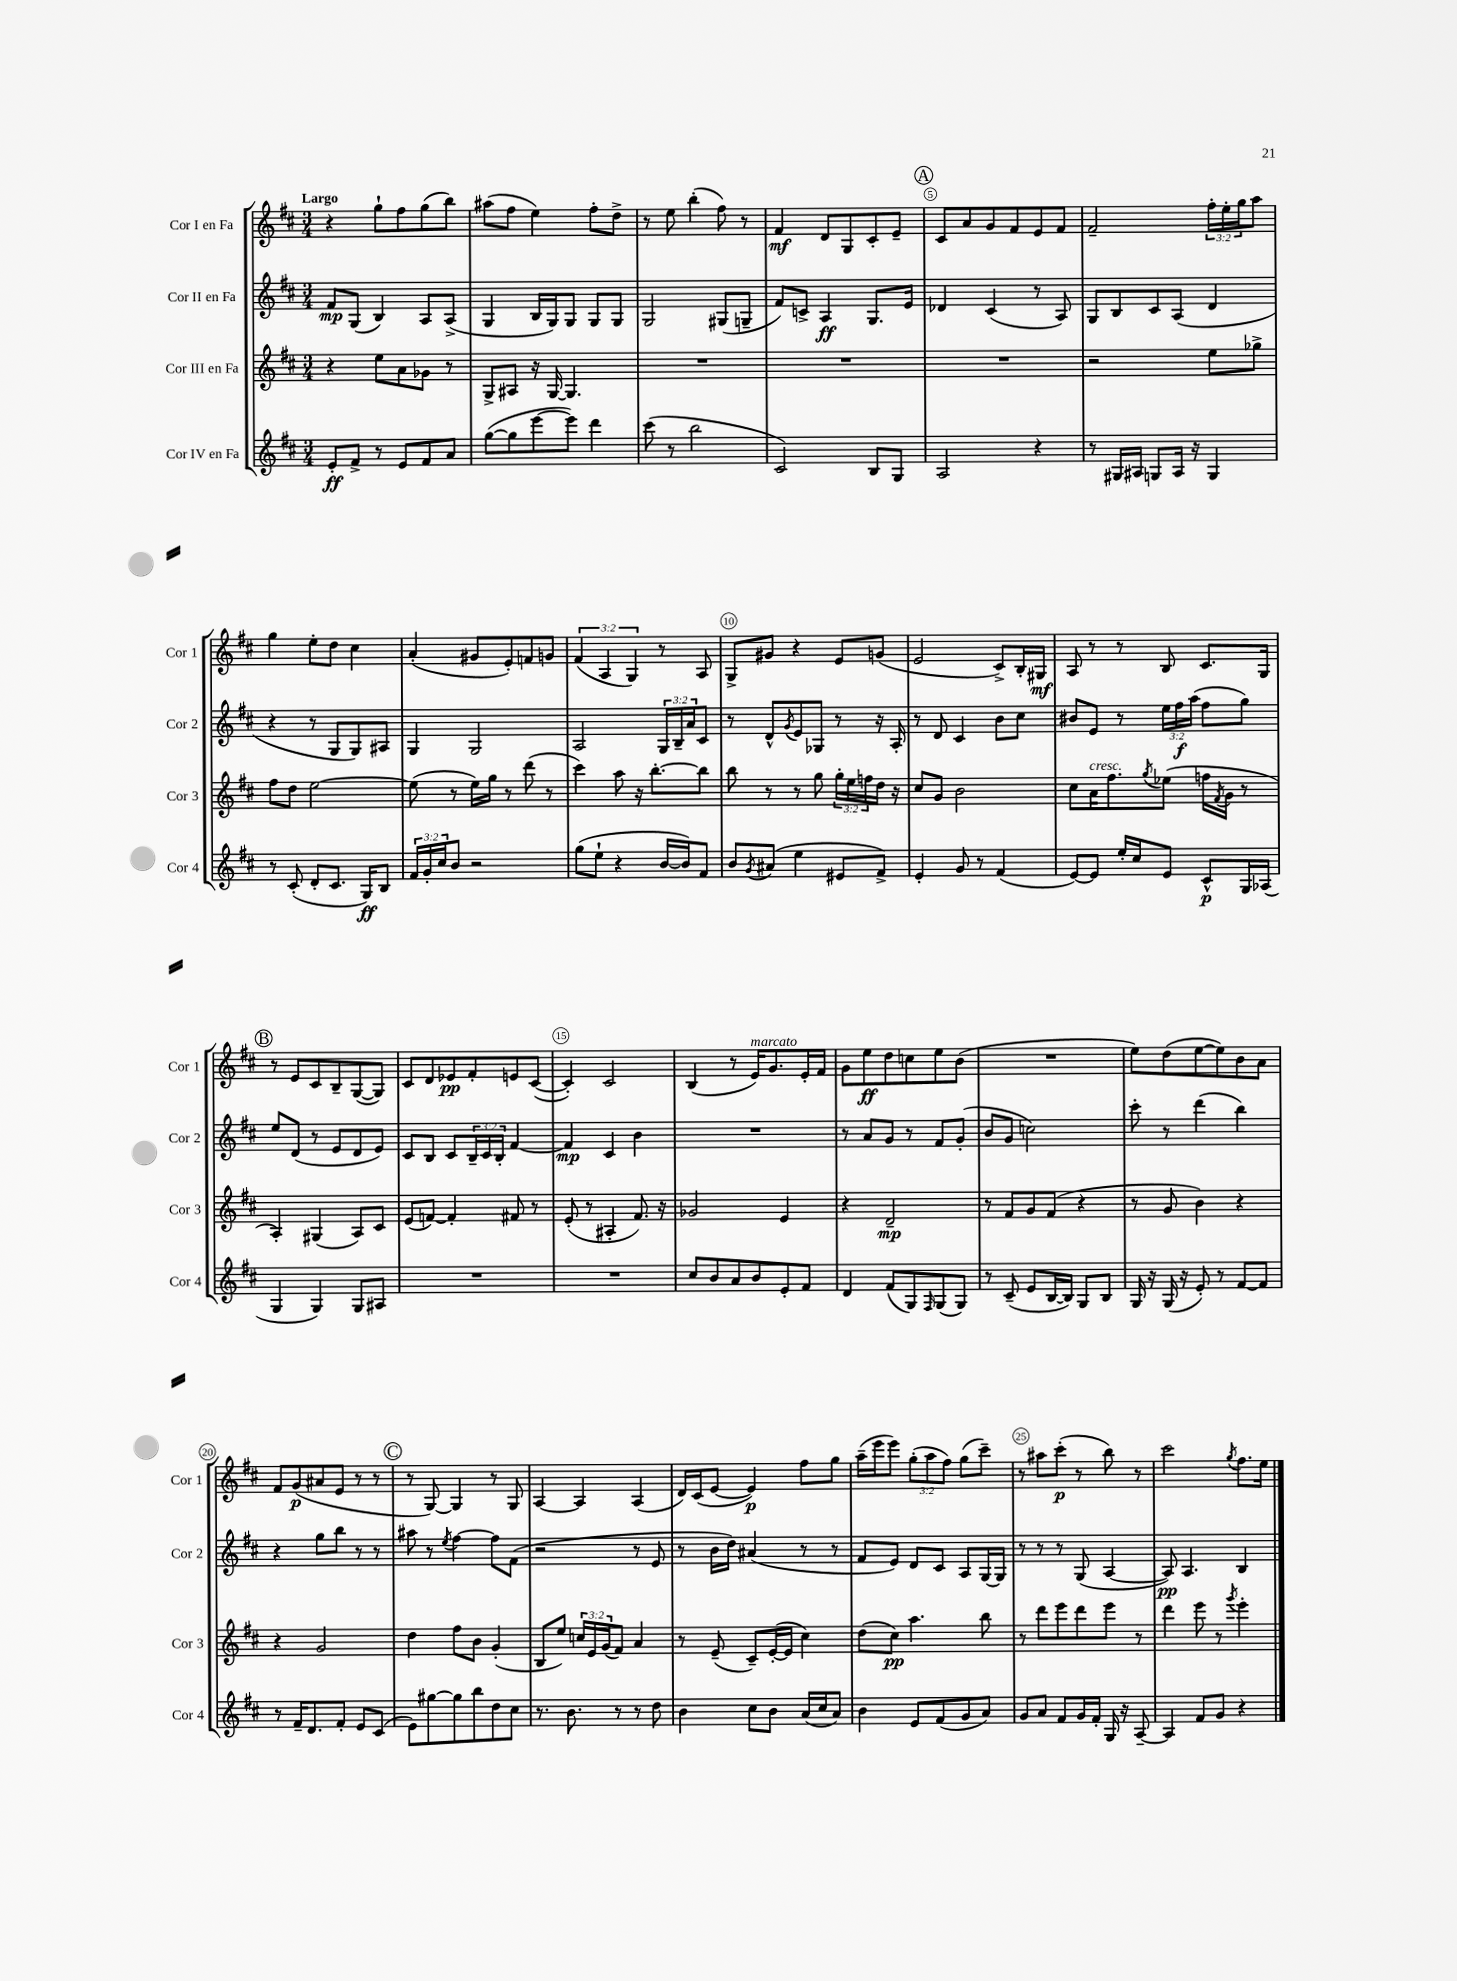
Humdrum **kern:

**kern	**kern	**kern	**kern
*staff4	*staff3	*staff2	*staff1
*clefG2	*clefG2	*clefG2	*clefG2
*k[f#c#]	*k[f#c#]	*k[f#c#]	*k[f#c#]
*M3/4	*M3/4	*M3/4	*M3/4
8e'/L	4r	8f#/L	4r
8f#^/J	.	(8G/J	.
8r	8ee\L	4B/)	8gg`\L
8e/L	8a\	.	8ff#\
8f#/	8g-\J	8A/L	(8gg\
8a/J	8r	(8A^/J	8bb\J)
=	=	=	=
([8gg\L	8G^/L	4G/	(8aa#\L
8gg\]	8A#/J	.	8ff#\J
[8eee\	16r	16B/LL	4ee\)
.	[16G/	16G/J)	.
8eee\]J)	4.G/]	8G/J	.
4ddd\	.	8G/L	8ff#'\L
.	.	8G/J	8dd^\J
=	=	=	=
(8ccc#\	2.r	2G/	8r
8r	.	.	8ee\
2bb\	.	.	(4bb'\
.	.	(8G#/L	8ff#\)
.	.	8G~/J	8r
=	=	=	=
2c#/)	2.r	8f#/L)	4f#/
.	.	8c^/J	.
.	.	4A/	8d/L
.	.	.	8G/
8B/L	.	8.G/L	8c#'/
8G/J	.	.	8e~/J
.	.	16e/Jk	.
=	=	=	=
2A/	2.r	4d-/	8c#/L
.	.	.	8a/
.	.	(4c#/	8g/
.	.	.	8f#/
4r	.	8r	8e/
.	.	8A/)	8f#/J
=	=	=	=
8r	2r	8G/L	2f#~/
16G#/LL	.	8B/	.
16A#/JJ	.	.	.
8G/L	.	8c#/	.
16A#/Jk	.	(8A/J	.
16r	.	.	.
4G/	8ee\L	4d/	24ff#'\LL
.	.	.	24ee'\
.	.	.	24gg\J
.	8gg-^\J	.	8aa\J
=	=	=	=
8r	8ff#\L	4r	4gg\
(8c#'/	8dd\J	.	.
8d'/L	[2ee\	8r	8ee'\L
8.c#/J	.	8G/L	8dd\J
.	.	8G/)	4cc#\
16G/LK)	.	.	.
8B/J	.	8A#/J	.
=	=	=	=
24f#/LL	(8ee\]	4G/	(4a'/
24g'/	.	.	.
24cc#/J	.	.	.
8b/J	8r	.	.
2r	16ee\LL)	2G/	8g#/L
.	16gg\JJ	.	.
.	8r	.	8e'/)
.	(8ddd\	.	8f/
.	8r	.	8g/J
=	=	=	=
(8gg\L	4ccc#\)	2A/	(6f#/
8ee`\J	.	.	.
.	.	.	6A/
4r	8aa\	.	.
.	.	.	6G/)
.	16r	.	.
.	[8.bb'\L	.	.
[16b/LL	.	24G/LL	8r
.	.	24B~/	.
16b/]J)	.	.	.
.	.	24a/J	.
8f#/J	8bb\]J	8c#/J	8A/
=	=	=	=
8b/L	8bb\	8r	8G^/L
8qg/	.	.	.
(8a#/J	8r	8d^^/L	8g#/J
.	.	8qg/	.
4ee\	8r	8e/	4r
.	8gg\	8G-/J	.
8e#/L	24gg'\LL	8r	8e/L
.	24ee\	.	.
.	24ff\	.	.
8f#^/J)	16dd\JJ	16r	(8g/J
.	16r	16A'/	.
=	=	=	=
4e'/	8cc#/L	8r	2e/
.	8g/J	8d/	.
8g/	2b\	4c#/	.
8r	.	.	.
(4f#/	.	8b\L	8c#^/L)
.	.	8cc#\J	16B'/L
.	.	.	16G#/JJ
=	=	=	=
[8e/L)	8cc#\L	8b#/L	8A/
8e/]J	16a\K	8e/J	8r
.	8.ff#\	.	.
16ee'/LL	.	8r	8r
16cc#/J	.	.	.
.	8qgg/	.	.
8e/J	(8ee-\J	24ee\LL	8B/
.	.	24ff#\	.
.	.	(24aa\JJ	.
8c#^^/L	16ff\LL	8ff#\L	8.c#/L
.	8qf#/	.	.
.	16g\JJ	.	.
16G/L	8r	8gg\J)	.
(16A-/JJ	.	.	16G/Jk
=	=	=	=
4G/	4A'/)	8ee/L	8r
.	.	(8d/J	8e/L
4G/)	(4G#/	8r	8c#/
.	.	8e/L	8B~/
8G/L	8A/L)	8d/	([8G/
8A#/J	8c#/J	8e/J)	8G/]J)
=	=	=	=
2.r	(8e/L	8c#/L	8c#/L
.	[8f/J)	8B/J	8d/
.	4f'/]	8c#/L	8e-/
.	.	24B~/L	8f#'/
.	.	24c#/	.
.	.	24B'/JJ	.
.	8f#/	[4f#/	8e/
.	8r	.	([8c#/J
=	=	=	=
2.r	(8e'/	4f#/]	4c#'/])
.	8r	.	.
.	4A#'/	4c#/	2c#/
.	8.f#/)	4b\	.
.	16r	.	.
=	=	=	=
8cc#/L	2g-/	2.r	(4B/
8b/	.	.	.
8a/	.	.	8r
8b/	.	.	16e/LK)
.	.	.	8.g/
8e'/	4e/	.	.
8f#/J	.	.	16e'/L
.	.	.	16f#/JJ
=	=	=	=
4d/	4r	8r	8g\L
.	.	8a/L	8ee\
(8f#/L	2d~/	8g/J	8dd\
8G/)	.	8r	8cc\
16qqF#/	.	.	.
(8G/	.	8f#/L	8ee\
8G/J)	.	(8g'/J	(8b\J
=	=	=	=
8r	8r	8b/L	2.r
(8c#~/	8f#/L	8g/J	.
8e/L	8g/	2cc\)	.
[16B/L	(8f#/J	.	.
16B/]JJ)	.	.	.
8G/L	4r	.	.
8B/J	.	.	.
=	=	=	=
16G/	8r	8ccc#'\	8ee\L)
16r	.	.	.
(16G/	8g/	8r	(8dd\
16r	.	.	.
8e'/)	4b\)	(4ddd\	[8ee\
8r	.	.	8ee\])
[8f#/L	4r	4bb\)	8b\
8f#/]J	.	.	8a\J
=	=	=	=
8r	4r	4r	8f#/L
16f#~/LK	.	.	(8g/
8.d/	.	.	.
.	2g/	8gg\L	8a#/
8f#'/J	.	8bb\J	8e/J
8e/L	.	8r	8r
(8c#/J	.	8r	8r
=	=	=	=
8e\L)	4dd\	8aa#\	8r
[8gg#\	.	8r	[8G/)
.	.	8qee/	.
8gg#\]	8ff#\L	[4ff#\	4G/]
8bb\	8b\J	.	.
8dd\	(4g'/	8ff#\]L	8r
8cc#\J	.	(8f#\J	8G/
=	=	=	=
8.r	8B/L	2r	[4A/
.	8ee/J)	.	.
8.b\	.	.	.
.	24cc/LL	.	4A/]
.	24e/	.	.
.	(24g/J	.	.
8r	8f#/J)	.	.
8r	4a/	8r	(4A/
8dd\	.	8e/	.
=	=	=	=
4b\	8r	8r	16d/LL)
.	.	.	(16c#/J
.	(8e~/	16b\LL	[8e/J
.	.	16dd\JJ)	.
8cc#\L	8c#~/L)	(4a#/	4e/])
8b\J	([16e'/L	.	.
.	16e/]JJ	.	.
(16a/LL	4cc#\)	8r	8ff#\L
16cc#/J	.	.	.
8a/J)	.	8r	8gg\J
=	=	=	=
4b\	(8dd\L	8f#/L	(16aa~\LL
.	.	.	16eee\J
.	8cc#\J)	8e/J)	8eee\J)
8e/L	4.aa\	8d/L	(12gg'\L
.	.	.	12aa\
(8f#/	.	8c#/J	.
.	.	.	12ff#\J)
8g/	.	8A/L	(8gg\L
8a/J)	8bb\	[16G/L	8ccc#~\J)
.	.	16G/]JJ	.
=	=	=	=
8g/L	8r	8r	8r
8a/J	8ddd\L	8r	8aa#\L
8f#/L	8eee\	8r	(8ccc#'\J
16g/L	8ddd\	(8G/	8r
16f#'/JJ	.	.	.
16G/	8eee\J	[4A/	8bb\)
16r	.	.	.
[8A~/	8r	.	8r
=	=	=	=
4A/]	4ddd\	8A/])	2ccc#\
.	.	4.A/	.
8f#/L	8eee\	.	.
8g/J	8r	.	.
.	8qggg/	.	8qgg/
4r	4eee'\	4B/	8.ff#\L
.	.	.	16ee\Jk
==	==	==	==
*-	*-	*-	*-
